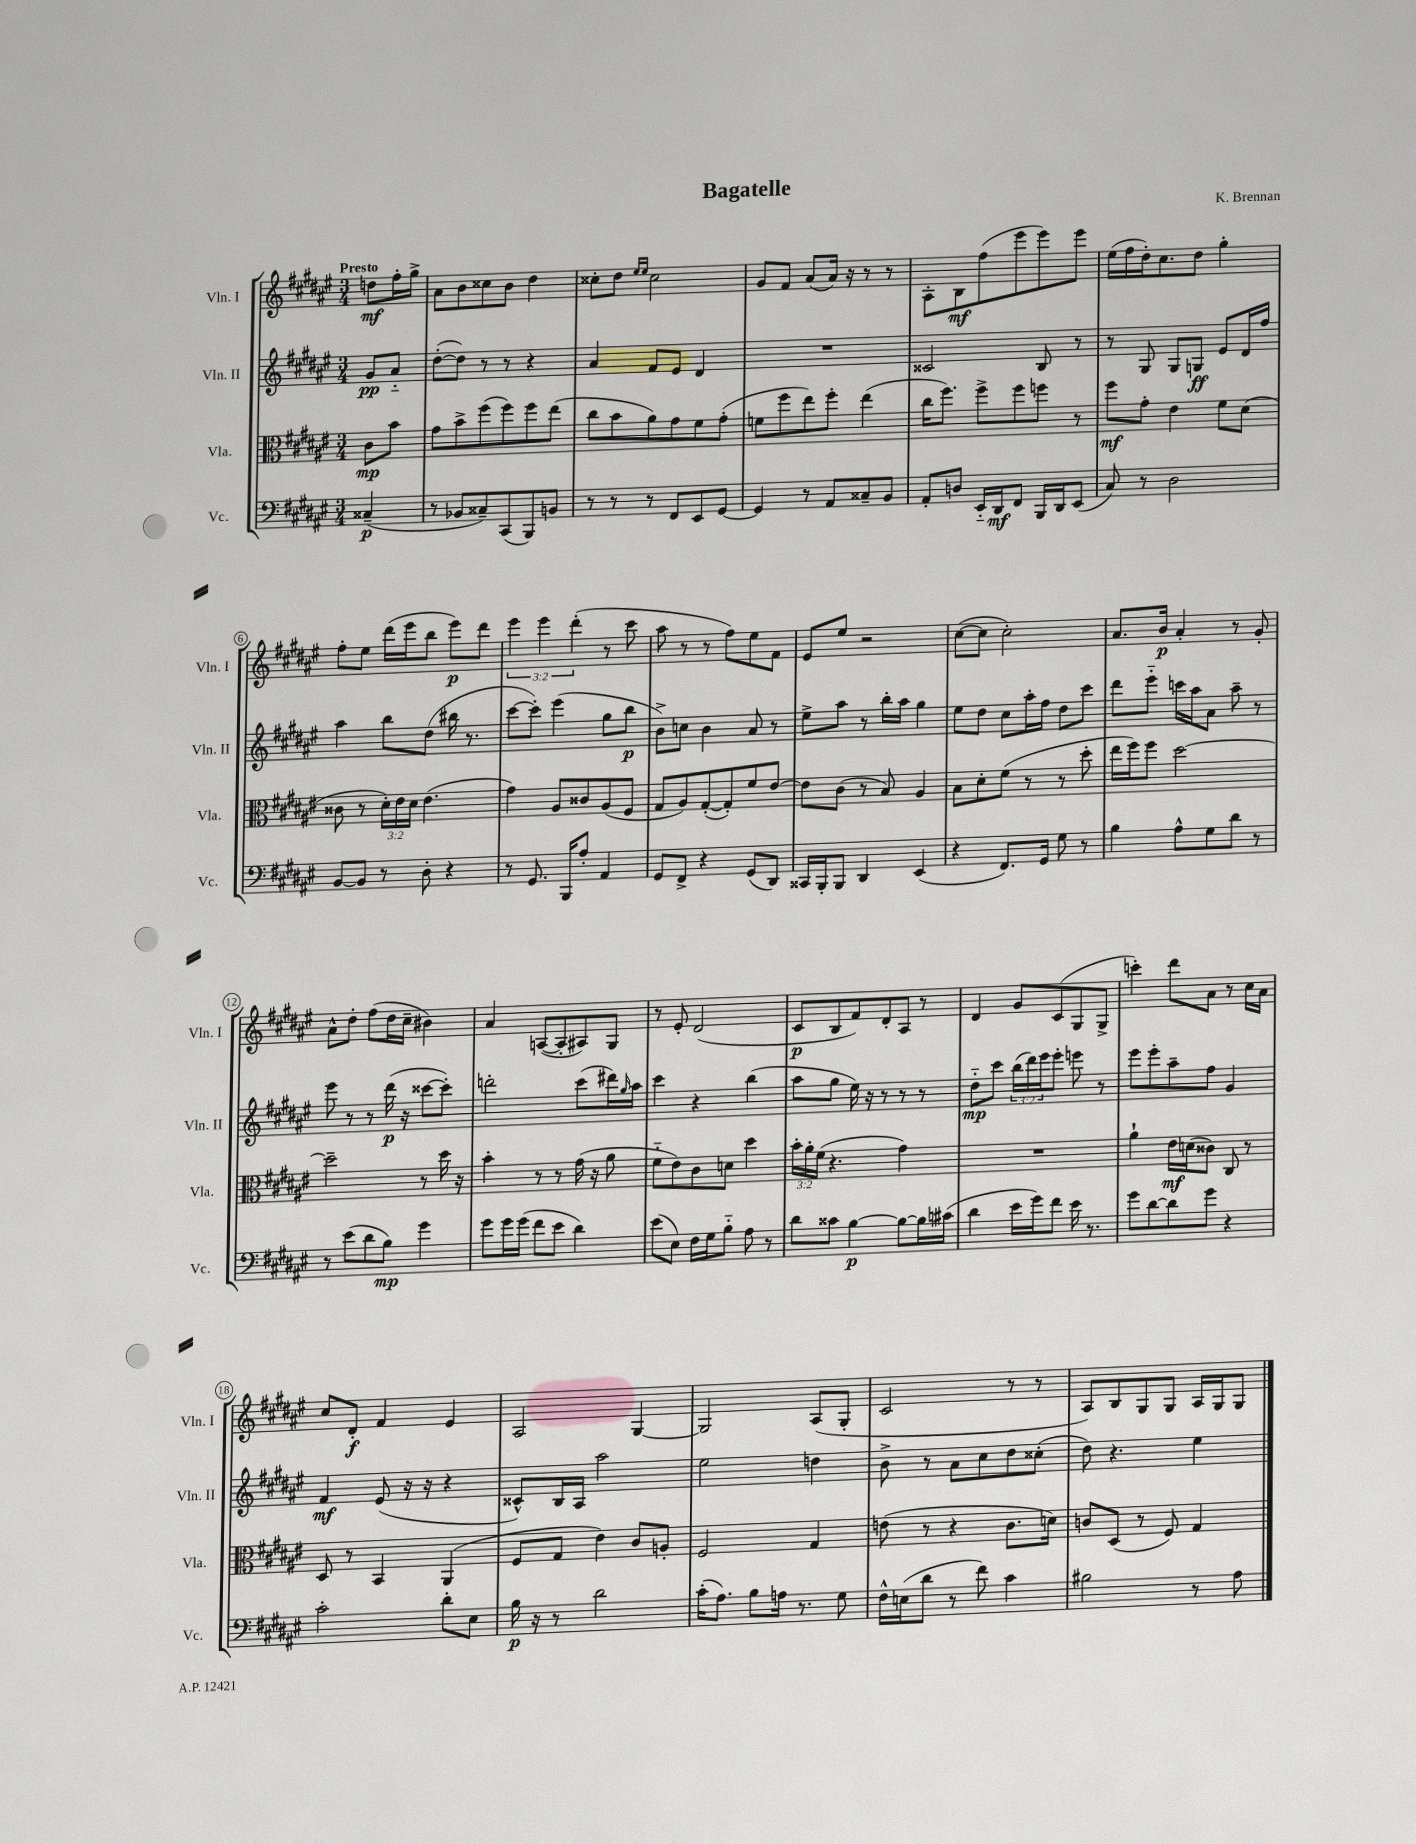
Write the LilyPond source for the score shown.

\header { title = "Bagatelle" composer = "K. Brennan" }
<<
\new StaffGroup <<
\new Staff = "s0" \with { instrumentName = "Vln. I" shortInstrumentName = "Vln. I" } {
    \clef treble \key fis \major \numericTimeSignature \time 3/4 \override Staff.TupletNumber.text = #tuplet-number::calc-fraction-text \partial 4 \tempo "Presto"
    d''8\mf fis''16-. gis''16-> |
    ais'8 b'8 cisis''8 b'8 dis''4 |
    cisis''8-. dis''8 \grace { eis''16 eis''16 } cisis''2 |
    gis'8 fis'8 ais'8( ais'16) r16 r8 r8 |
    ais8-. b8\mf fis''8( eis'''8 eis'''8) eis'''8 |
    eis''16( fis''16 dis''16-.) cis''8. dis''8 gis''4-. |
    fis''8-. eis''8 dis'''16( eis'''16 b''8 eis'''8\p) dis'''8 |
    \tuplet 3/2 { eis'''4 eis'''4 dis'''4-.( } r8 cis'''8 |
    ais''8 r8 r8 fis''8) eis''8 fis'8 |
    eis'8 eis''8 r2 |
    cis''8~( cis''8 cis''2-.) |
    ais'8. b'16\p ais'4-. r8 gis'8-. |
    ais'8-^ dis''8-. fis''8( dis''16 cis''16-- bis'4) |
    ais'4 a8~( a8-. ais8) gis8 |
    r8 eis'8-. dis'2( |
    cis'8\p b8 fis'8) dis'8-. ais8 r8 |
    dis'4 gis'8 cis'8( gis8 gis8-> |
    c'''4-.) dis'''8 ais'8 r8 cis''16 ais'16 |
    cis''8 dis'8-.\f fis'4 eis'4 |
    ais2 gis4~ |
    gis2 ais8( gis8-. |
    cis'2 r8 r8 |
    ais8) b8 gis8 gis8 ais16 gis16 gis8 \bar "|." |
}
\new Staff = "s1" \with { instrumentName = "Vln. II" shortInstrumentName = "Vln. II" } {
    \clef treble \key fis \major \numericTimeSignature \time 3/4 \override Staff.TupletNumber.text = #tuplet-number::calc-fraction-text \partial 4
    gis'8\pp ais'8-_ |
    dis''8~-.( dis''8) r8 r8 r4 |
    ais'4 fis'8 eis'8 dis'4 |
    R2. |
    cisis'2 b8 r8 |
    r8 gis8 gis8 g8\ff eis'8 dis'16 fis''16 |
    ais''4 b''8 dis''8( bis''16 r8. |
    cis'''8~ cis'''8-.) eis'''4( gis''8 b''8\p |
    b'8->) c''8 b'4 ais'8 r8 |
    eis''8-> ais''8 r8 b''16-. ais''16 gis''4 |
    eis''8 dis''8 cis''8 ais''16-. fis''16 dis''8 cis'''8 |
    dis'''8 eis'''8-_ c'''16 ais''16 ais'8 ais''8-- r8 |
    eis'''8 r8 r8 dis'''16\p( r16 cisis'''8~ cisis'''8-.) |
    d'''2-. cis'''8( dis'''16) \grace { gis''16 } ais''16 |
    cis'''4 r4 b''4( |
    ais''8 gis''8 eis''16) r16 r8 r8 r8 |
    dis''8-_\mp cis'''8 \tuplet 3/2 { b''16( dis'''16) eis'''16 } eis'''8-. e'''8 r8 |
    eis'''8 eis'''8-. ais''8-- fis''8 gis'4 |
    fis'4\mf eis'8( r16 r16 r4 |
    cisis'8-^) b16 ais16 ais''2 |
    eis''2 d''4 |
    b'8-> r8 ais'8 cis''8 dis''8 cisis''8-.( |
    dis''8) r4. eis''4 \bar "|." |
}
\new Staff = "s2" \with { instrumentName = "Vla." shortInstrumentName = "Vla." } {
    \clef alto \key fis \major \numericTimeSignature \time 3/4 \override Staff.TupletNumber.text = #tuplet-number::calc-fraction-text \partial 4
    cis'8\mp b'8 |
    gis'8 b'8-> fis''8( fis''8) fis''8 eis''8( |
    cis''8 b'8 ais'8) gis'8 fis'8 gis'8-.( |
    f'8 fis''8 eis''8) fis''8-. eis''4( |
    cis''16 fis''8.) fis''8-> fis''8 f''8 r8 |
    fis''8\mf gis'8-. eis'4 fis'8 dis'8( |
    cisis'8 r8 \tuplet 3/2 { dis'16-.) eis'16 dis'16 } eis'4.( |
    gis'4) ais8 cisis'8 ais8( fis8 |
    gis8 ais8) gis8~-.( gis8-.) fis'8 eis'8~ |
    eis'8 cis'8( r8 b8) ais4 |
    b8 dis'8-. fis'8( r8 r8 dis''8-. |
    eis''16 fis''16) fis''8 dis''2~ |
    dis''2-- r8 dis''16 r16 |
    b'4-. r8 r8 gis'16( r16 ais'8 |
    fis'8-_ eis'8) cis'8 d'8 dis''4 |
    \tuplet 3/2 { b'16-. ais'16-. fis'16( } r4. gis'4) |
    R2. |
    ais'4-! eis'16\mf d'16( cisis'8) cis8 r8 |
    dis8 r8 b,4 ais,4( |
    fis8 gis8 eis'4) cis'8 a8-. |
    fis2 gis4 |
    e'8( r8 r4 cis'8. d'16) |
    c'8 dis8( r8 fis8) gis4 \bar "|." |
}
\new Staff = "s3" \with { instrumentName = "Vc." shortInstrumentName = "Vc." } {
    \clef bass \key fis \major \numericTimeSignature \time 3/4 \partial 4
    cisis4--\p( |
    r8 bes,8 cisis8--) cis,8( b,,8) b,8 |
    r8 r8 r8 fis,8 eis,8 gis,8~ |
    gis,4 r8 ais,8 cisis8-- b,8 |
    ais,8-. d8 eis,16-_ dis,16\mf fis,8 b,,16 dis,16 eis,8( |
    cis8) r8 dis2 |
    b,8~ b,8 r8 dis8-. r4 |
    r8 gis,8. b,,16 ais8-. ais,4 |
    gis,8 fis,8-> r4 gis,8( dis,8) |
    cisis,16 b,,16-. b,,8 dis,4 eis,4( |
    r4 fis,8.) gis,16 gis8 r8 |
    b4 ais8-^ gis8 dis'8 r8 |
    r8 eis'8( dis'8 b8\mp) gis'4 |
    gis'8 gis'16 gis'16( fis'8 eis'8 dis'4) |
    eis'8( eis8) fis16 gis16 b8-_ ais8 r8 |
    dis'8 cisis'8 b4~\p b8~ b16 cis'16( |
    dis'4 eis'16 gis'16) fis'8 eis'16 r8. |
    gis'8 dis'8~ dis'8 gis'8 r4 |
    cis'2-. dis'8-. eis8 |
    b16\p r16 r8 dis'2 |
    cis'16-.( ais8.) b8 a16 r8. gis8 |
    fis16-^ e16( dis'8 r8 fis'8) cis'4 |
    bis2 r8 ais8 \bar "|." |
}
>>
>>
\layout { \context { \Score \override BarNumber.stencil = #(make-stencil-circler 0.1 0.3 ly:text-interface::print) } }
